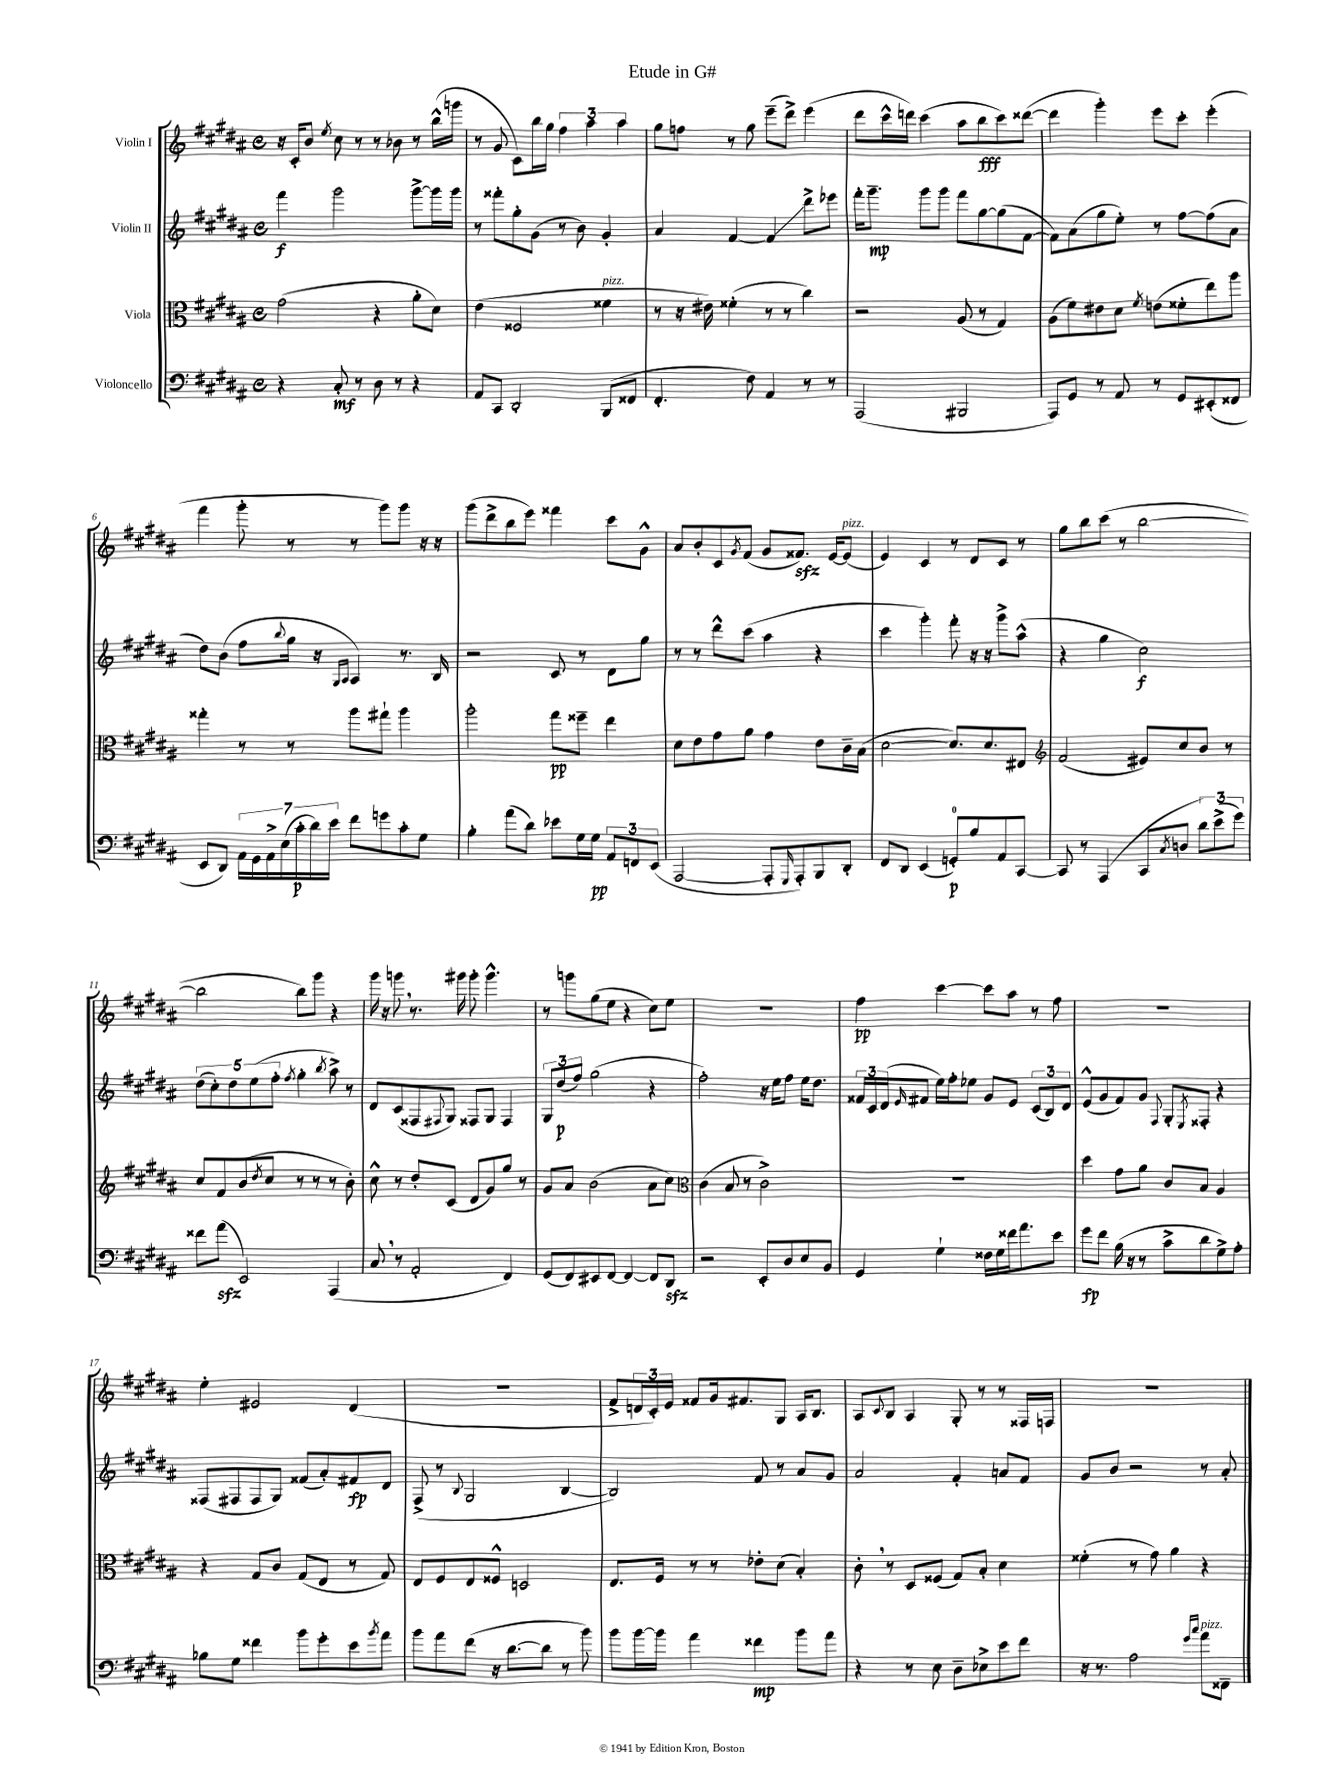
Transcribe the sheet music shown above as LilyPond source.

\header { title = "Etude in G#" }
<<
\new StaffGroup <<
\new Staff = "s0" \with { instrumentName = "Violin I" } {
    \clef treble \key b \major \defaultTimeSignature \time 4/4
    r16 cis'16-. b'8 \acciaccatura { e''8 } cis''8 r8 r8 bes'8 r8 b''16-^( g'''16 |
    r8 gis'8 cis'8) b''16 gis''16 \tuplet 3/2 { fis''4 ais''4 ais''4 } |
    gis''8 f''8 r8 gis''8 e'''8--( dis'''8->) e'''4( |
    dis'''8 cis'''16-^ d'''16) cis'''4( ais''8 b''8\fff cis'''8) disis'''8~( |
    disis'''4 gis'''4-.) e'''8 cis'''8-. e'''4-.( |
    fis'''4 gis'''8-. r8 r8 gis'''8) gis'''8 r16 r16 |
    gis'''8( dis'''8-> b''8 e'''8) fisis'''4 cis'''8 gis'8-^ |
    ais'8 b'8-. cis'8 \acciaccatura { gis'8 } fis'8( gis'8 fisis'8.\sfz) e'16~ e'8^\markup { \italic "pizz." }( |
    e'4) cis'4 r8 dis'8 cis'8 r8 |
    gis''8 b''8 cis'''8( r8 b''2~ |
    b''2 b''8) gis'''8 r4 |
    gis'''16 r16 g'''8 \breathe r8. gis'''16 gis'''8-. gis'''4.-^ |
    r8 g'''8 gis''8( e''8 r4 cis''8) e''8 |
    R1 |
    fis''4\pp cis'''4~ cis'''8 ais''8 r8 fis''8 |
    R1 |
    e''4-. eis'2 dis'4( |
    R1 |
    fis'8-> \tuplet 3/2 { d'16 cis'16-.) e'16 } fisis'8 gis'16 fis'8. gis8 ais16 b8. |
    ais8 \appoggiatura { cis'8 } b8 ais4 gis8-. r8 r8 fisis16 f16 |
    R1 \bar "|." |
}
\new Staff = "s1" \with { instrumentName = "Violin II" } {
    \clef treble \key b \major \defaultTimeSignature \time 4/4
    fis'''4\f gis'''2 gis'''8~-> gis'''16 gis'''16 |
    r8 fisis'''8-. gis''8-. gis'8( r8 b'8) gis'4-. |
    ais'4 fis'4~ fis'4\glissando dis'''8-> ees'''8 |
    fis'''16-. gis'''8.--\mp gis'''8 gis'''8 fis'''8 gis''8~ gis''8( fis'8~ |
    fis'8) ais'8( gis''8 e''8-.) r8 fis''8~ fis''8( ais'8 |
    dis''8) b'8( fis''8 \appoggiatura { b''8 } gis''16 r16 \grace { gis16 ais16 } ais4) r8. b16 |
    r2 cis'8 r8 dis'8 gis''8 |
    r8 r8 dis'''8-^ cis'''8( ais''4 r4 |
    cis'''4 gis'''4-.) fis'''8-. r16 r16 gis'''8-> ais''8-^( |
    r4 gis''4 cis''2\f) |
    \tuplet 5/4 { dis''8( cis''8-.) dis''8 e''8( fis''8-. } \acciaccatura { fis''8 } gis''4-. \acciaccatura { b''8 } ais''8->) r8 |
    dis'8 cis'8( fisis8 \appoggiatura { fis8 } gis8) fisis8 gis8 fisis4 |
    \tuplet 3/2 { gis8 dis''8\p( fis''8) } gis''2( r4 |
    fis''2-.) r16 e''16 fis''8 e''16 dis''8. |
    \tuplet 3/2 { fisis'16 cis'16 dis'16( } \grace { e'16 } fis'8 e''16) fis''16-. ees''8 gis'8 e'8 \tuplet 3/2 { cis'8( b8) dis'8 } |
    e'8-^( gis'8 fis'8) gis'8 \appoggiatura { fis8 } gis8-. \acciaccatura { e8 } fisis8-. r4 |
    fisis8( fis8 fis8 gis8) fisis'8( ais'8-.) fis'8\fp dis'8 |
    fis8->( r8 \appoggiatura { b8 } gis2 b4~ |
    b2) fis'8 r8 ais'8 gis'8 |
    ais'2 fis'4-. a'8 fis'8 |
    gis'8 b'8 r2 r8 ais'8-. \bar "|." |
}
\new Staff = "s2" \with { instrumentName = "Viola" } {
    \clef alto \key b \major \defaultTimeSignature \time 4/4
    gis'2( r4 ais'8-. dis'8) |
    e'4( fisis2 fisis'4^\markup { \italic "pizz." } |
    r8 r16 eis'16) fisis'4-.( r8 r8 cis''4) |
    r2 ais8( r8 gis4) |
    ais8( fis'8) eis'8 dis'8 \acciaccatura { fis'8 } e'8( fisis'8-. e''8) ais''8 |
    gisis''4-. r8 r8 ais''8 gis''8-! ais''4 |
    ais''2-. gis''8\pp fisis''8-- e''4 |
    dis'8 e'8 gis'8 ais'8 gis'4 e'8 cis'16-- b16( |
    dis'2~ dis'8.) dis'8. eis8 |
    \clef treble fis'2( eis'8) cis''8 b'8 r8 |
    cis''8 fis'8 b'8( \acciaccatura { dis''8 } cis''8 r8 r8 r8 b'8-.) |
    cis''8-^ r8 dis''8-. cis'8( dis'8 gis'8) gis''8 r8 |
    gis'8 ais'8 b'2( ais'8 cis''8) |
    \clef alto cis'4( b8 r8 cis'2->) |
    R1 |
    dis''4 gis'8 ais'8 cis'8 b8 ais4 |
    r4 gis8 cis'8 gis8( e8 r8 gis8) |
    e8 fis8 e8 fisis8-^ d2 |
    e8. fis16 r8 r8 ees'8-. dis'8( b4-.) |
    cis'8-. \breathe r8 dis8 fisis8( gis8) b8-. dis'4 |
    fisis'4-.( r8 gis'8) ais'4 r4 \bar "|." |
}
\new Staff = "s3" \with { instrumentName = "Violoncello" } {
    \clef bass \key b \major \defaultTimeSignature \time 4/4
    r4 cis8-.\mf r8 dis8 r8 r4 |
    ais,8 cis,8 dis,2-. b,,8( fisis,8 |
    fis,4.-. fis8) ais,4 r8 r8 |
    ais,,2( bis,,2 |
    ais,,8) gis,8 r8 ais,8 r8 gis,8 eis,8-.( fisis,8 |
    e,8 dis,8) \tuplet 7/4 { ais,16 gis,16 ais,16-> e16( cis'16-.\p dis'16) e'16 } fis'8 g'8 cis'8-. gis8 |
    b4-. ais'8( dis'8) ees'8 gis16 gis16\pp \tuplet 3/2 { ais,8 f,8 e,8( } |
    ais,,2~ ais,,8-. \grace { gis,,16 } ais,,8-.) b,,8 dis,8-. |
    fis,8 dis,8 e,4( g,8-0-.\p) b8 ais,8 cis,8~ |
    cis,8 r8 ais,,4( cis,8 \acciaccatura { cis8 } d8 \tuplet 3/2 { dis'8) e'8->( gis'8) } |
    fisis'8 ais'8\sfz( e,2) ais,,4( |
    cis8 \breathe r8 ais,2-. fis,4) |
    gis,8( fis,8) eis,8 fis,8~ fis,4~ fis,8 dis,8\sfz |
    r2 e,8-. dis8 e8 b,8 |
    gis,4 gis4-! fisis16 gis16 fisis'16 ais'8. e'8 |
    gis'8\fp fis'8 b16( r16 r8 cis'8-> dis'8 gis8->) ais8-. |
    bes8 gis8 fisis'4 b'8 gis'8-. e'8 \acciaccatura { b'8 } ais'8 |
    b'8 ais'8 fis'8( r16 dis'8.~ dis'8 r8 b'8) |
    b'8 b'16~ b'16 ais'4 fisis'4\mp b'8 ais'8 |
    r4 r8 e8 dis8-- ees8-> e'8 fis'8 |
    r16 r8. ais2 \grace { gis'16 cis''16 } ais'8^\markup { \italic "pizz." } fisis,8-- \bar "|." |
}
>>
>>
